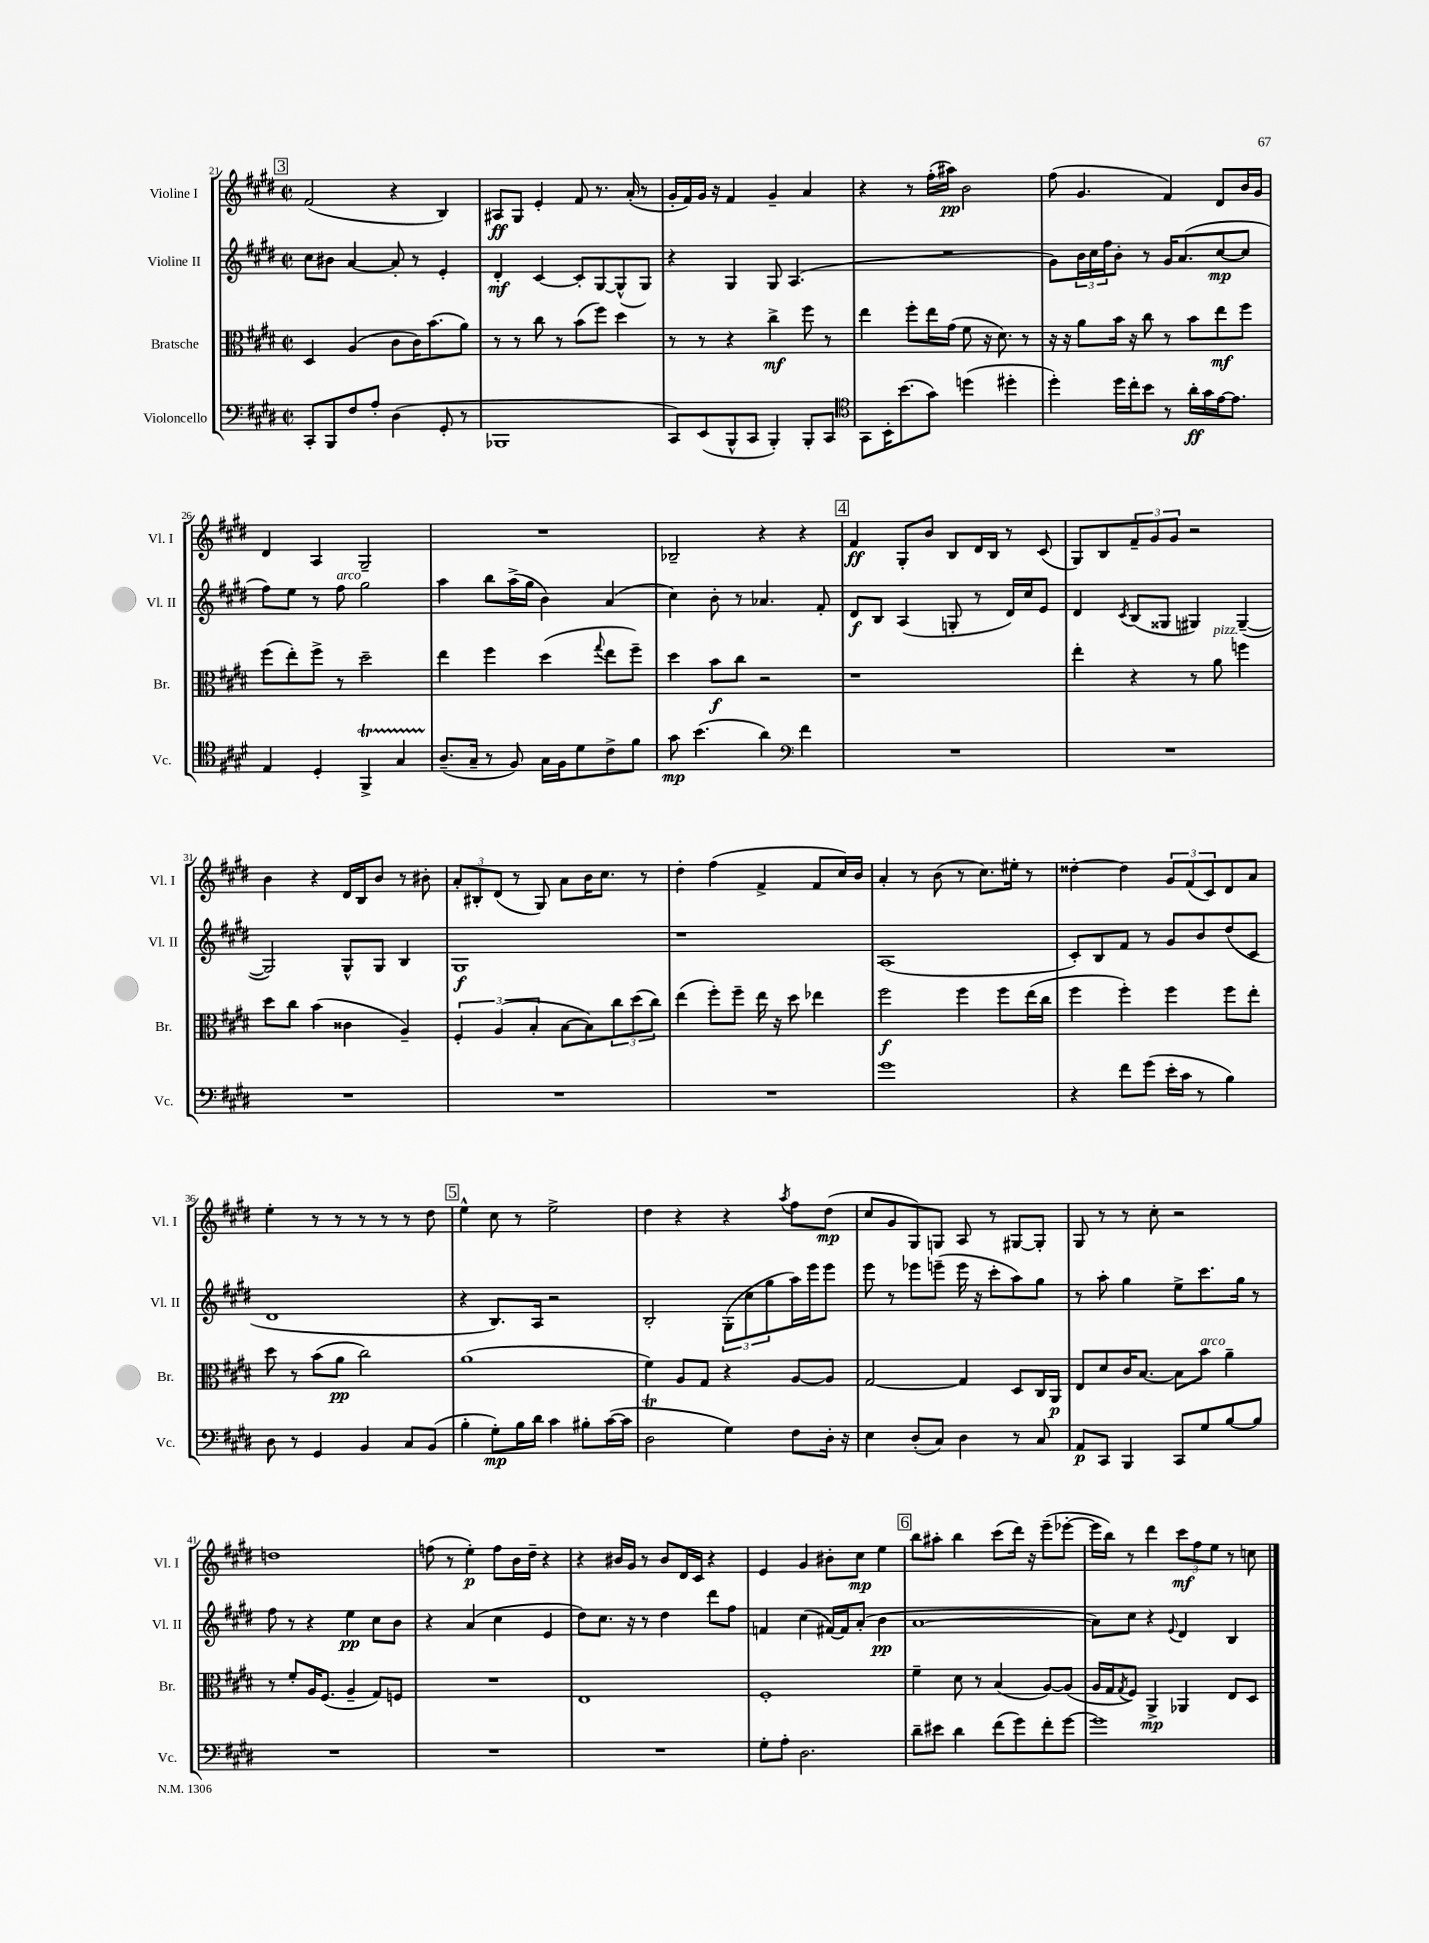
<<
\new StaffGroup <<
\new Staff = "s0" \with { instrumentName = "Violine I" shortInstrumentName = "Vl. I" } {
    \clef treble \key e \major \defaultTimeSignature \time 2/2
    \mark \markup { \box "3" } fis'2( r4 b4) |
    ais8\ff gis8 e'4-. fis'8 r8. a'16-.( r8 |
    gis'16-. fis'16) gis'16 r16 fis'4 gis'4-- a'4 |
    r4 r8 fis''16-.( ais''16\pp) b'2 |
    fis''8( gis'4. fis'4) dis'8 b'16 gis'16 |
    dis'4 a4 gis2-- |
    R1 |
    bes2-- r4 r4 |
    \mark \markup { \box "4" } fis'4\ff gis8-. b'8 b8 dis'16 b16 r8 cis'8( |
    gis8) b8 \tuplet 3/2 { fis'8-- gis'8 gis'8 } r2 |
    b'4 r4 dis'16 b16 b'8 r8 bis'8-. |
    \tuplet 3/2 { a'8-. bis8-. dis'8( } r8 gis8) a'8 b'16 cis''8. r8 |
    dis''4-. fis''4( fis'4-> fis'8 cis''16) b'16 |
    a'4-. r8 b'8( r8 cis''8.) eis''16-. r8 |
    disis''4~-. disis''4 \tuplet 3/2 { gis'8 fis'8( cis'8) } dis'8 a'8 |
    e''4-. r8 r8 r8 r8 r8 dis''8 |
    \mark \markup { \box "5" } e''4-^ cis''8 r8 e''2-> |
    dis''4 r4 r4 \acciaccatura { a''8 } fis''8 dis''8\mp( |
    cis''8 gis'8 gis8) g8 a8 r8 gis8~ gis8-. |
    gis8 r8 r8 cis''8-. r2 |
    d''1 |
    f''8( r8 e''4-.\p) f''8 b'16 dis''16-- r4 |
    r4 bis'16 gis'16 r8 bis'8 dis'16 cis'16 r4 |
    e'4 gis'4 bis'8-. cis''8\mp e''4 |
    \mark \markup { \box "6" } b''8 ais''8-. b''4 cis'''8( dis'''16) r16 e'''8--( ees'''8~-. |
    ees'''16 b''16) r8 dis'''4 \tuplet 3/2 { cis'''8\mf fis''8 e''8 } r8 c''8 \bar "|." |
}
\new Staff = "s1" \with { instrumentName = "Violine II" shortInstrumentName = "Vl. II" } {
    \clef treble \key e \major \defaultTimeSignature \time 2/2
    \mark \markup { \box "3" } cis''8 bis'8 a'4~ a'8-. r8 e'4-. |
    dis'4-.\mf cis'4~ cis'8-. gis8~ gis8-^( gis8) |
    r4 gis4 gis8 a4.( |
    R1 |
    gis'8) \tuplet 3/2 { b'16 cis''16 fis''16 } b'8-. r8 gis'16 a'8.( cis''8~\mp cis''8 |
    fis''8) e''8 r8 fis''8^\markup { \italic "arco" } gis''2 |
    a''4 b''8 a''16->( gis''16 b'4) a'4( |
    cis''4) b'8-. r8 aes'4. fis'8-. |
    \mark \markup { \box "4" } dis'8\f b8 a4( g8-. r8 dis'16) cis''16 e'8 |
    dis'4 \acciaccatura { cis'8 } b8( gisis8 gis4) gis4~--( |
    gis2) gis8-^ gis8 b4 |
    gis1\f |
    r1 |
    a1( |
    cis'8-.) b8 fis'8 r8 gis'8 b'8 dis''8( cis'8 |
    dis'1 |
    \mark \markup { \box "5" } r4 b8.) a16 r2 |
    b2-. \tuplet 3/2 { gis8-.( cis''8 gis''8 } a''16) e'''16 e'''8 |
    e'''8 r8 ees'''8 e'''8--( e'''16 r16 cis'''8-. a''8) gis''8 |
    r8 a''8-. gis''4 e''8-> cis'''8. gis''16 r8 |
    fis''8 r8 r4 e''4\pp cis''8 b'8 |
    r4 a'4( cis''4 e'4 |
    dis''8) cis''8. r16 r8 dis''4 dis'''8 fis''8 |
    f'4 cis''4( fis'16~) fis'16 a'8-.( b'4\pp |
    \mark \markup { \box "6" } a'1~ |
    a'8) cis''8 r4 \appoggiatura { e'8 } dis'4 b4 \bar "|." |
}
\new Staff = "s2" \with { instrumentName = "Bratsche" shortInstrumentName = "Br." } {
    \clef alto \key e \major \defaultTimeSignature \time 2/2
    \mark \markup { \box "3" } dis4 a4( cis'8 cis'16) b'8.( a'8) |
    r8 r8 cis''8 r8 b'8( fis''8) dis''4 |
    r8 r8 r4 cis''4->\mf fis''8 r8 |
    e''4 fis''8-. e''16 gis'16( fis'8 r16 dis'8.) r8 |
    r16 r16 a'8 b'16 r16 cis''8 r8 b'8 e''8\mf fis''8 |
    fis''8( e''8-.) fis''8-> r8 dis''2-- |
    e''4 fis''4 dis''4( \appoggiatura { gis''8 } e''8 fis''8--) |
    dis''4 b'8\f cis''8 r2 |
    \mark \markup { \box "4" } r1 |
    e''4-. r4 r8 a'8^\markup { \italic "pizz." } f''4 |
    dis''8 cis''8 b'4( cisis'4 a4--) |
    \tuplet 3/2 { fis4-. a4( b4-. } b8~ b8) \tuplet 3/2 { cis''8 dis''8( cis''8) } |
    e''4( fis''8-.) fis''8-- e''16 r16 dis''8 ees''4 |
    fis''2\f fis''4 fis''8 e''16( cis''16 |
    fis''4 fis''4-.) fis''4 fis''8 e''8-. |
    dis''8 r8 b'8( a'8\pp cis''2) |
    \mark \markup { \box "5" } a'1( |
    fis'4) a8 gis8 r4 a8~ a8 |
    gis2~ gis4 dis8 cis16 a,16\p |
    e8 dis'8 cis'16 b8.~ b8 b'8^\markup { \italic "arco" } a'4-- |
    r8 fis'8-. a16 fis8.( a4-- gis8) f8 |
    R1 |
    e1 |
    fis1-. |
    \mark \markup { \box "6" } fis'4-- dis'8 r8 b4( a8~) a8( |
    a16 gis16 \acciaccatura { gis8 } fis8) a,4->\mp aes,4 e8 dis8 \bar "|." |
}
\new Staff = "s3" \with { instrumentName = "Violoncello" shortInstrumentName = "Vc." } {
    \clef bass \key e \major \defaultTimeSignature \time 2/2
    \mark \markup { \box "3" } cis,8-. b,,8 fis8 a8-. dis4( gis,8-. r8 |
    bes,,1 |
    cis,8) e,8( b,,8-^ cis,8 b,,4-.) b,,8-. cis,8 |
    \clef tenor gis,8 b,16-. b'8.( gis'8) d''4( dis''4-. |
    dis''4-.) dis''16 cis''16-. b'8 r8 a'16-.\ff gis'16 e'16~ e'8. |
    e4 dis4-. fis,4->\startTrillSpan gis4 |
    a8.--\stopTrillSpan( gis16-- r8 fis8) gis16 fis16 dis'8 cis'8-> fis'8 |
    gis'8\mp b'4.( a'4) \clef bass fis'4 |
    \mark \markup { \box "4" } R1 |
    R1 |
    R1 |
    R1 |
    R1 |
    gis'1 |
    r4 fis'8 gis'8( e'16-. cis'16 r8 b4) |
    dis8 r8 gis,4 b,4 cis8 b,8( |
    \mark \markup { \box "5" } b4-. gis8-.\mp) b16 dis'16 cis'4 bis8-. cis'16~( cis'16 |
    dis2\trill gis4) fis8 dis16-. r16 |
    e4 dis8-.( cis8) dis4 r8 cis8 |
    a,8\p cis,8 b,,4 cis,8 gis8 b8~ b8 |
    R1 |
    R1 |
    R1 |
    gis8-. a8-. dis2. |
    \mark \markup { \box "6" } dis'8-- eis'8 dis'4 fis'8( gis'8) fis'8-. gis'8~ |
    gis'1 \bar "|." |
}
>>
>>
\layout { \context { \Score currentBarNumber = #21 } }
